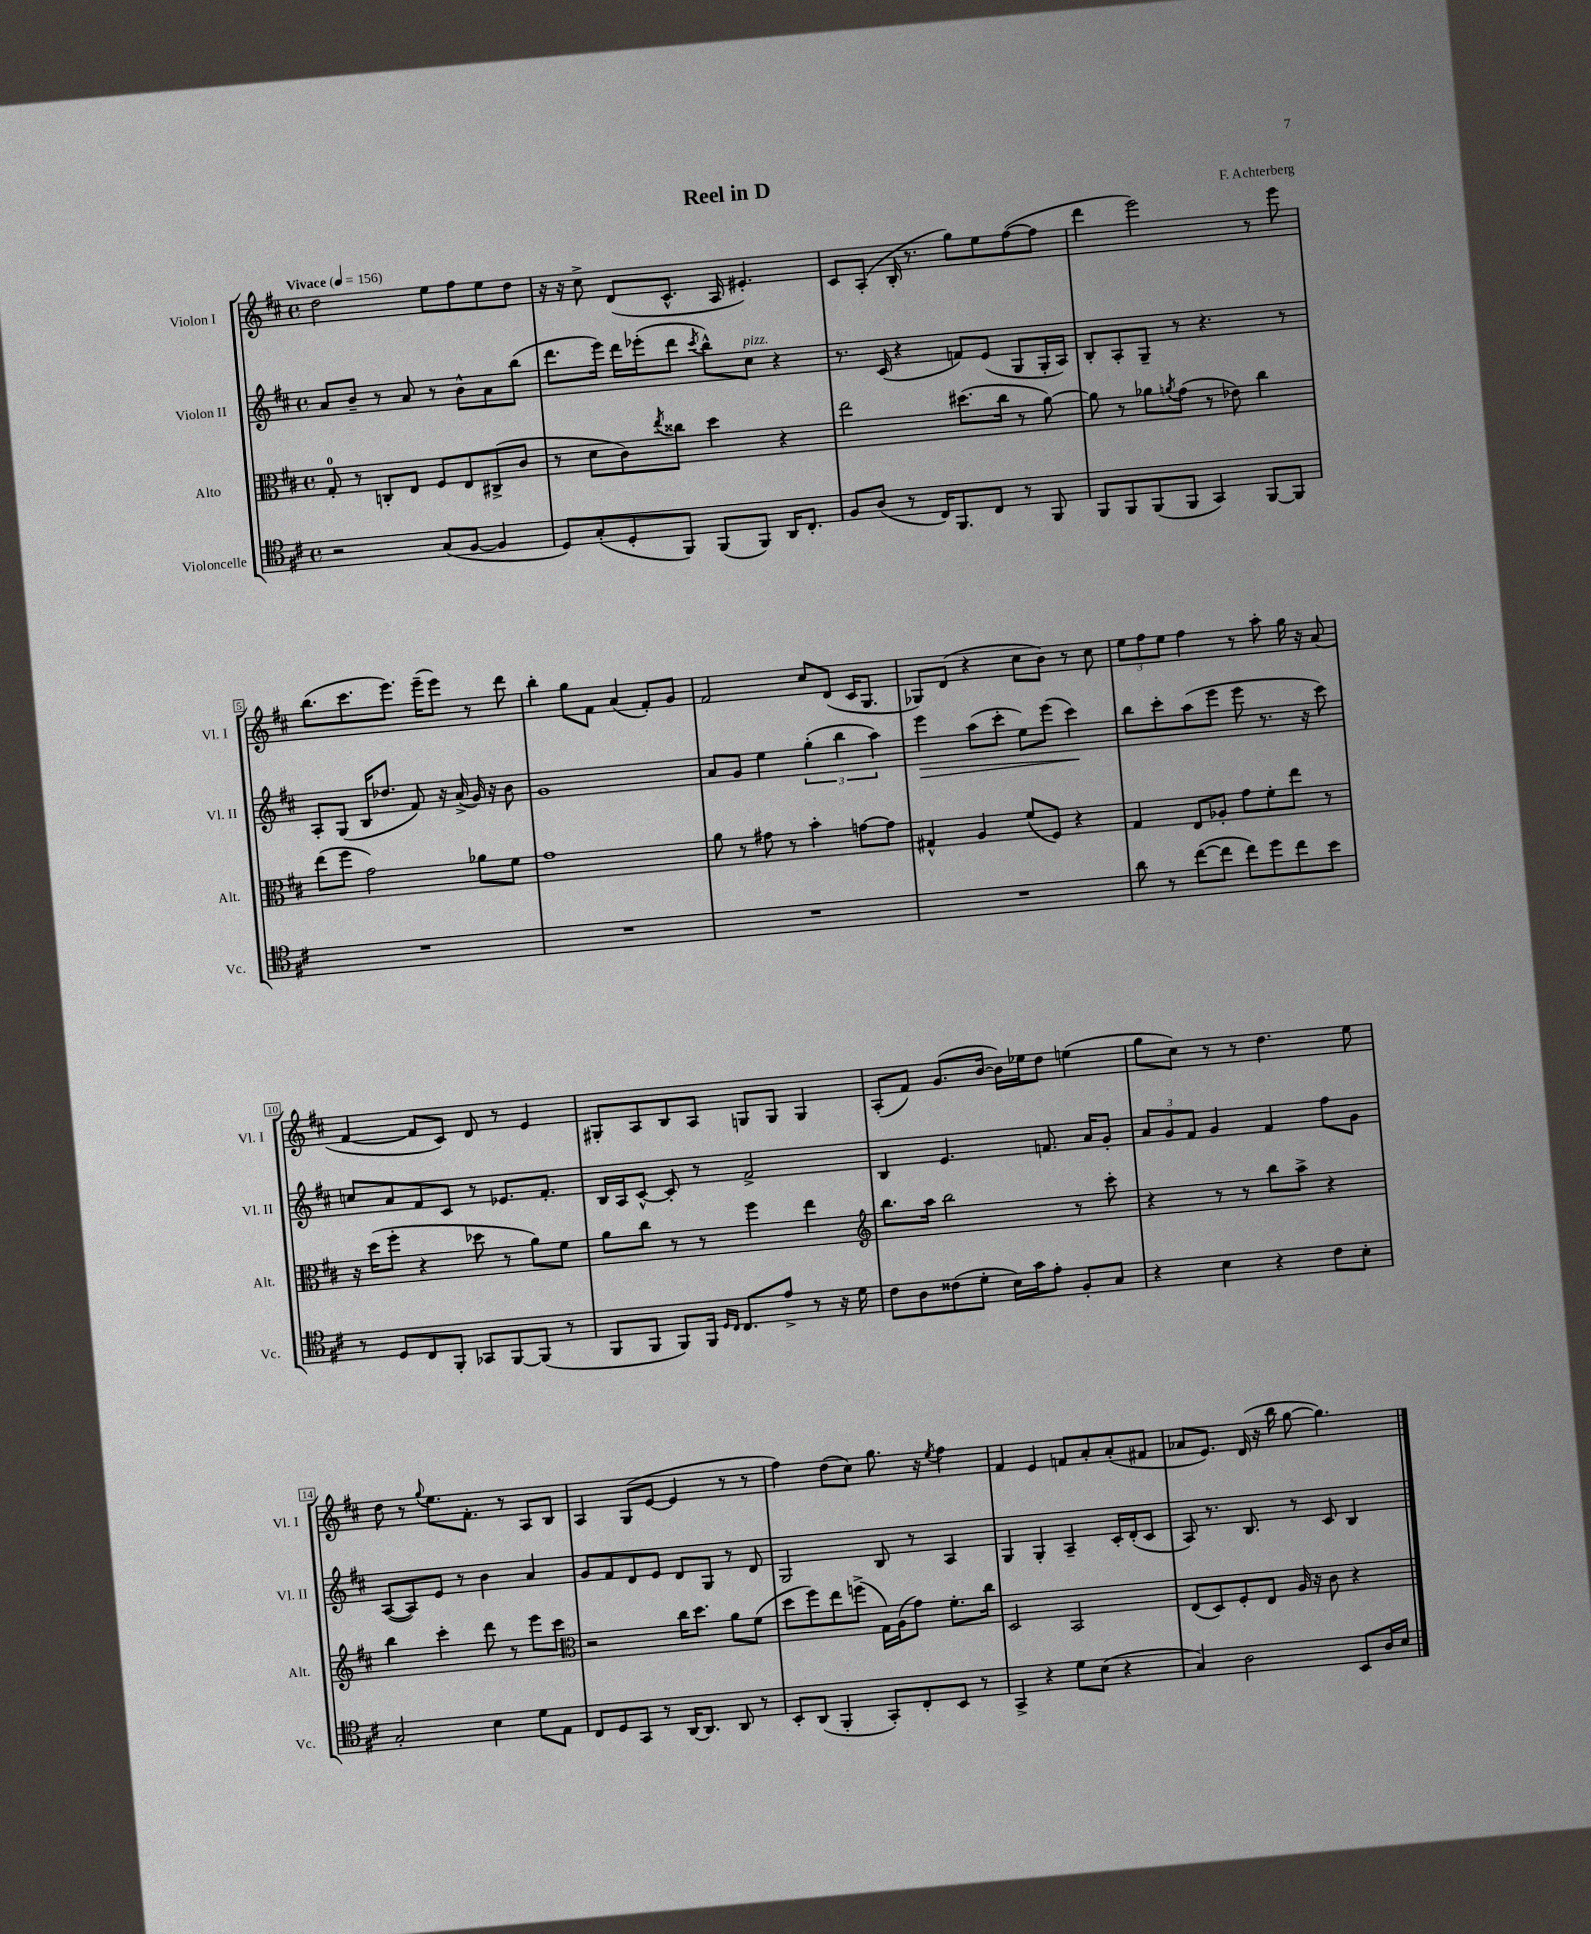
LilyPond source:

\header { title = "Reel in D" composer = "F. Achterberg" }
<<
\new StaffGroup <<
\new Staff = "s0" \with { instrumentName = "Violon I" shortInstrumentName = "Vl. I" } {
    \clef treble \key d \major \defaultTimeSignature \time 4/4 \tempo "Vivace" 4 = 156
    d''2 e''8 fis''8 e''8 d''8 |
    r16 r16 cis''8-> d'8( cis'8.-^ a16 eis'4.-.) |
    cis'8 a8-.( b16-. r8. g''8) e''8 fis''8~( fis''8 |
    d'''4 e'''2) r8 e'''8 |
    b''8.( cis'''8. e'''8.) e'''16--( e'''8) r8 d'''8 |
    b''4-. g''8 fis'8 a'4( fis'8-.) g'8 |
    fis'2 cis''8 d'8( cis'16 g8. |
    ges8) d'8( r4 cis''8 b'8) r8 cis''8 |
    \tuplet 3/2 { e''8 fis''8 e''8 } fis''4 r8 a''8-. g''16 r16 a'8( |
    fis'4~ fis'8 cis'8) d'8 r8 e'4 |
    gis8-. a8 b8 a8 g8 g8 g4 |
    a8-.( fis'8) g'8.( b'16~ b'16) ees''16 d''8 e''4( |
    g''8 cis''8) r8 r8 d''4. e''8 |
    d''8 r8 \appoggiatura { g''8 } e''8. fis'8.-. r8 a8 b8 |
    a4 g8( e'8~ e'4 r8 r8 |
    fis''4) d''8( cis''8) g''8. r16 \acciaccatura { e''8 } fis''4 |
    fis'4 e'4 f'8 a'8-. a'8-.( fis'8 |
    aes'8 e'8.) d'16( r16 b''16 g''8~ g''4.) \bar "|." |
}
\new Staff = "s1" \with { instrumentName = "Violon II" shortInstrumentName = "Vl. II" } {
    \clef treble \key d \major \defaultTimeSignature \time 4/4
    a'8 b'8-- r8 a'8 r8 b'8-^ a'8 b''8( |
    d'''8. e'''16) d'''16 ees'''16-.( d'''8 \acciaccatura { cis'''8 } b''8-^) cis''8^\markup { \italic "pizz." } r4 |
    r8. cis'16( r4 f'8) e'8( g8 g16-. a16) |
    b8-. a8-. g8-- r8 r4. r8 |
    a8-. g8( b16 des''8. fis'8) r16 a'16->( g'16) r16 b'8 |
    g'1 |
    a'8 g'8 e''4 \tuplet 3/2 { g''4-.( b''4 a''4) } |
    e'''4\> a''8( cis'''8-. e''8) e'''8( cis'''4\!) |
    b''8 cis'''8-. a''8( e'''8 e'''8 r8. r16 cis'''8) |
    c''8 a'8 fis'8 cis'8 r8 ees'8. fis'8.-. |
    b16 a16 cis'8~-^ cis'8-. r8 fis'2-> |
    b4 e'4. f'8. a'16 g'8-. |
    \tuplet 3/2 { a'8 g'8 fis'8 } g'4 fis'4 fis''8 g'8 |
    a8~( a8) e'8 r8 b'4 a'4 |
    g'8 fis'8 d'8 e'8 d'8 g8 r8 d'8 |
    g2 b8 r8 a4 |
    g4 g4-. a4-- cis'16-. d'16-.( cis'8 |
    a8) r8. b8. r8 cis'8 b4 \bar "|." |
}
\new Staff = "s2" \with { instrumentName = "Alto" shortInstrumentName = "Alt." } {
    \clef alto \key d \major \defaultTimeSignature \time 4/4
    g8-0-. r8 c8-. e8 fis8 e8 cis8->( cis'8 |
    r8 d'8 cis'8) \acciaccatura { e''8 } cisis''8 d''4 r4 |
    e''2 dis''8.( cis''16 r8 a'8~) |
    a'8 r8 aes'8 \acciaccatura { a'8 } g'8( r8 ees'8) cis''4 |
    e''8( fis''8 g'2) aes'8 fis'8 |
    g'1 |
    a'8 r8 gis'8 r8 b'4-. g'8~ g'8 |
    gis4-^ a4 fis'8( fis8) r4 |
    g4 e8 aes8-. g'8 fis'8-. e''8 r8 |
    r16 d''16( fis''8-. r4 des''8 r8 a'8) fis'8 |
    a'8 cis''8 r8 r8 fis''4 e''4 |
    \clef treble b''8. a''16 b''2 r8 cis'''8-. |
    r4 r8 r8 b''8 a''8-> r4 |
    b''4 cis'''4-. d'''8 r8 e'''8 cis'''8 |
    \clef alto r2 cis''16 d''8. a'8 fis'8( |
    d''8 fis''8) e''8 f''8->( g16) a16( g'8) fis'8.-. cis''16 |
    d2 b,2 |
    e8( d8) fis8-. e8 a16 r16 cis'8 r4 \bar "|." |
}
\new Staff = "s3" \with { instrumentName = "Violoncelle" shortInstrumentName = "Vc." } {
    \clef tenor \key d \major \defaultTimeSignature \time 4/4
    r2 g8( fis8~ fis4 |
    d8) g8-.( d8-. fis,8) fis,8( fis,8) a,16 cis8.-. |
    fis8 a8( r8 cis16) fis,8. cis8 r8 fis,8 |
    fis,8 fis,8 fis,8( fis,8 g,4) fis,8~ fis,8 |
    R1 |
    R1 |
    R1 |
    R1 |
    a'8 r8 cis''8~( cis''8 cis''8) d''8 cis''8 b'8 |
    r8 d8 cis8 fis,8-. ges,8 fis,8~ fis,8( r8 |
    fis,8 fis,8 fis,8) fis,16 \grace { d16 cis16 } cis8. e'8-> r8 r16 d'16 |
    cis'8 a8 cisis'8( d'8-. b16) g'16 e'8-. fis8-. g8 |
    r4 b4 r4 cis'8 b8-. |
    g2-. b4 d'8 e8 |
    cis8 d8 g,8 r8 a,16~ a,8. a,8 r8 |
    b,8-. a,8( fis,4-. g,8-.) cis8-. b,8 r8 |
    g,4-> r4 d'8 b8( r4 |
    g4) a2 b,8 a16 b16 \bar "|." |
}
>>
>>
\layout { \context { \Score \override BarNumber.stencil = #(make-stencil-boxer 0.1 0.3 ly:text-interface::print) } }
